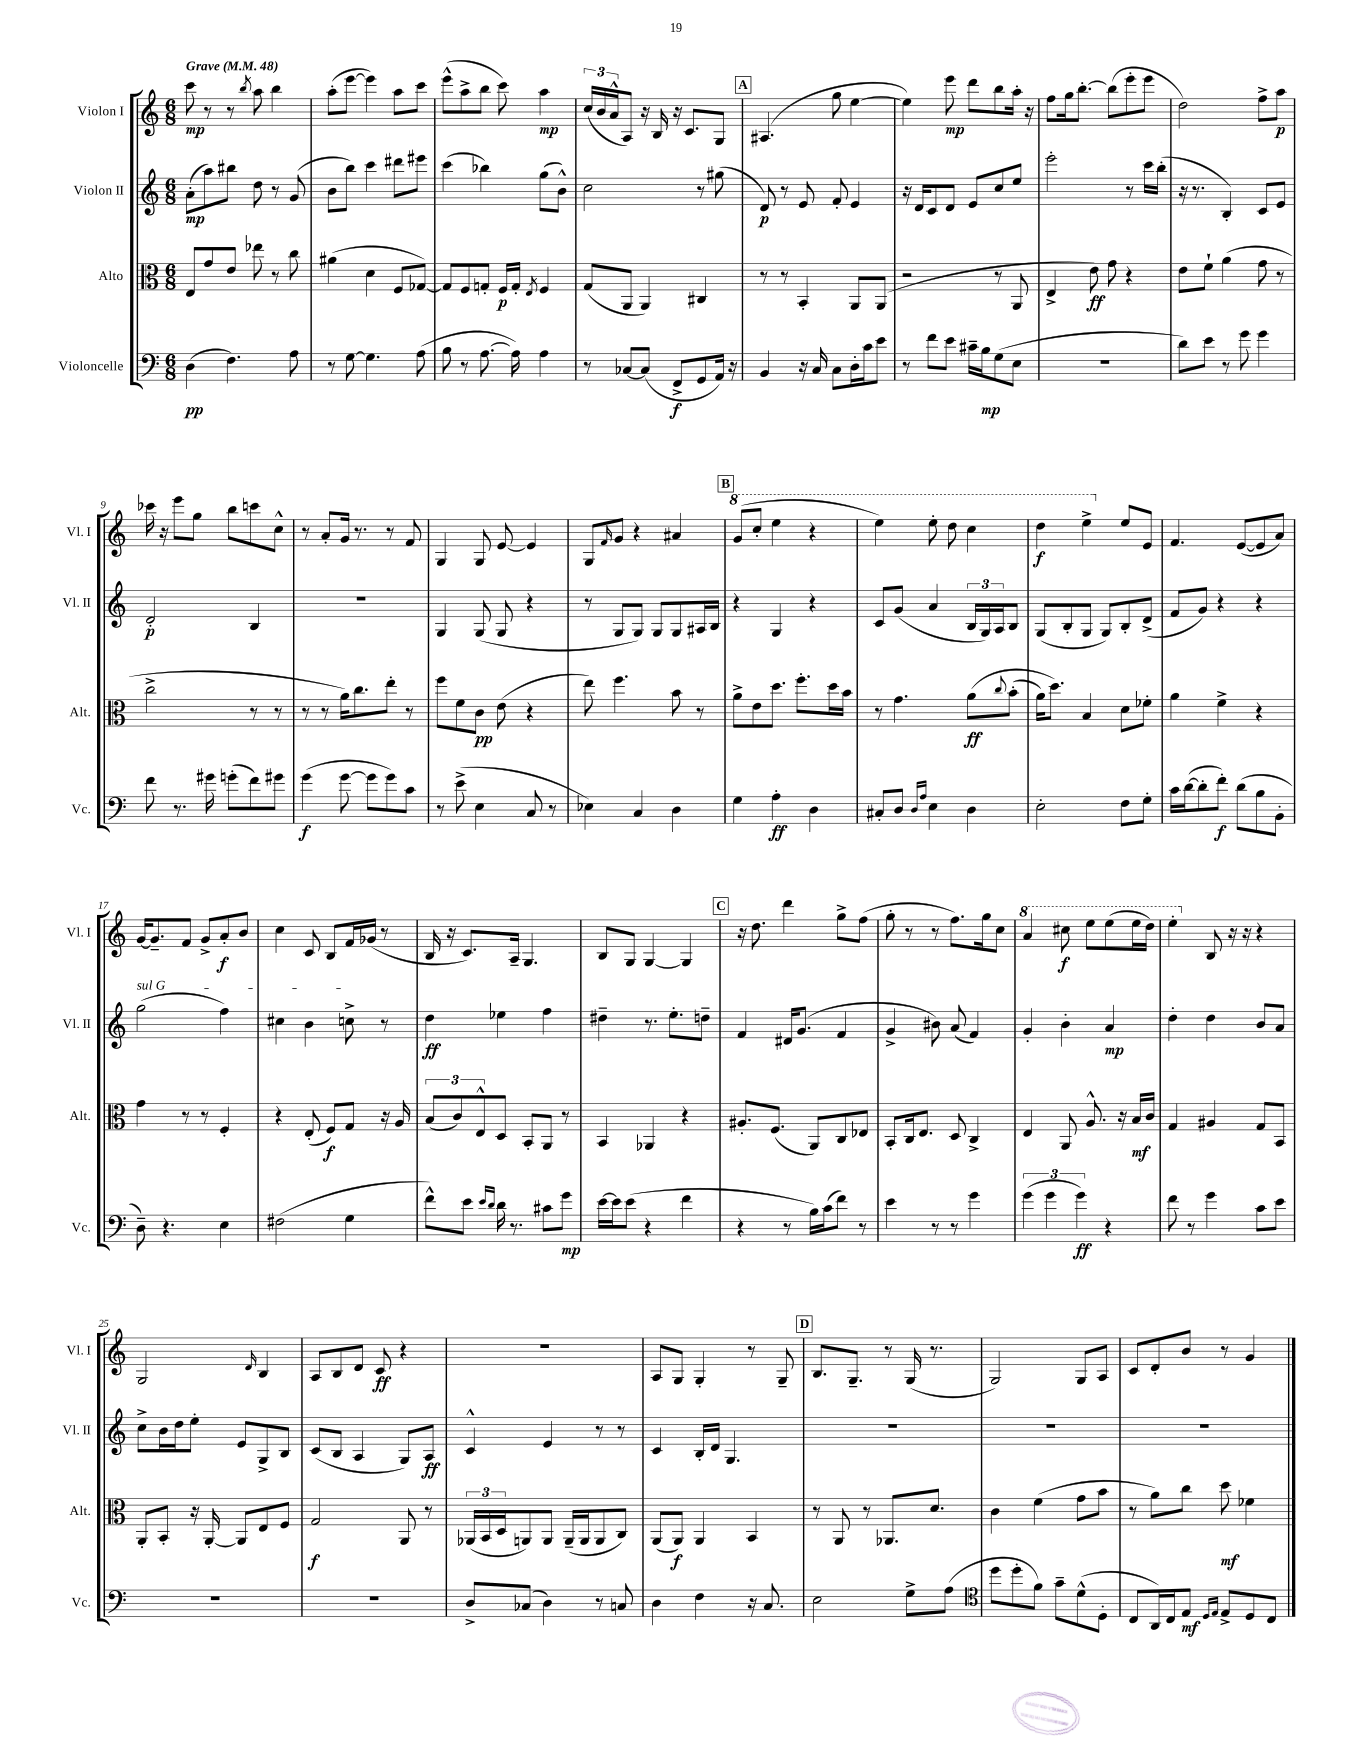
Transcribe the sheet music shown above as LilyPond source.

<<
\new StaffGroup <<
\new Staff = "s0" \with { instrumentName = "Violon I" shortInstrumentName = "Vl. I" } {
    \clef treble \key c \major \numericTimeSignature \time 6/8 \tempo "Grave" 4 = 48
    c'''8\mp r8 r8 \acciaccatura { b''8 } a''8 b''4 |
    a''8-.( e'''8~ e'''4) a''8 c'''8 |
    e'''8-^( a''8-> b''8 c'''8) a''4\mp |
    \tuplet 3/2 { c''16( b'16 a'16-^ } a8) r16 b16 r16 c'8. g8 |
    \mark \markup { \box "A" } ais4.( g''8 e''4~ |
    e''4) e'''8\mp d'''8 b''8 a''16-. r16 |
    f''8 g''16 b''8.~-. b''8( e'''8-. e'''8 |
    d''2) f''8-> a''8\p |
    ces'''16 r16 e'''8 g''8 b''8 c'''8 c''8-^ |
    r8 a'8-. g'16 r8. r8 f'8 |
    g4 g8 e'8~ e'4 |
    g8 \grace { f'16 } g'8 r4 ais'4 |
    \mark \markup { \box "B" } \ottava #1 g''8( c'''8-. e'''4 r4 |
    e'''4) e'''8-. d'''8 c'''4 |
    d'''4\f e'''4-> \ottava #0 e''8 e'8 |
    f'4. e'8~( e'8 a'8) |
    g'16~ g'8.-- f'8 g'8-> a'8-.\f b'8 |
    c''4 c'8 b8 f'16 ges'16( r8 |
    b16 r16 c'8.) a16-- g4. |
    b8 g8 g4~ g4 |
    \mark \markup { \box "C" } r16 d''8. d'''4 g''8-> f''8( |
    g''8-. r8 r8 f''8.) g''16 c''8 |
    \ottava #1 a''4 cis'''8\f e'''8 e'''8( e'''16 d'''16) |
    e'''4-. \ottava #0 b8 r16 r16 r4 |
    g2 \grace { d'16 } b4 |
    a8 b8 d'8 c'8\ff r4 |
    R2. |
    a8 g8 g4-. r8 g8-- |
    \mark \markup { \box "D" } b8. g8.-- r8 g16( r8. |
    g2) g8 a8 |
    c'8 d'8-. b'8 r8 g'4 \bar "|." |
}
\new Staff = "s1" \with { instrumentName = "Violon II" shortInstrumentName = "Vl. II" } {
    \clef treble \key c \major \numericTimeSignature \time 6/8
    a'8-.\mp( a''8) bis''8 d''8 r8 g'8( |
    b'8 b''8) c'''4 dis'''8 eis'''8 |
    c'''4( bes''4) g''8( b'8-^) |
    c''2 r8 gis''8( |
    \mark \markup { \box "A" } d'8\p) r8 e'8 f'8-. e'4 |
    r16 d'16 c'8 d'8 e'8 c''8 e''8 |
    e'''2-. r8 c'''16 b''16-.( |
    r16 r8. b4-.) c'8 e'8 |
    d'2-.\p b4 |
    R2. |
    g4 g8( g8 r4 |
    r8 g8 g8) g8 g8 ais16 b16 |
    \mark \markup { \box "B" } r4 g4 r4 |
    c'8 g'8( a'4 \tuplet 3/2 { b16 g16) a16 } b8 |
    g8( b8-. g8 g8) b8-. d'8->( |
    f'8 g'8) r4 r4 |
    \once \override TextSpanner.bound-details.left.text = \markup { \italic "sul G" } g''2\startTextSpan( f''4) |
    cis''4 b'4 c''8->\stopTextSpan r8 |
    d''4\ff ees''4 f''4 |
    dis''4-- r8. e''8.-. d''8-- |
    \mark \markup { \box "C" } f'4 dis'16 g'8.( f'4 |
    g'4-> bis'8) a'8( f'4) |
    g'4-. b'4-. a'4\mp |
    d''4-. d''4 b'8 a'8 |
    c''8-> b'16 d''16 e''8-. e'8 g8-> b8 |
    c'8( b8 a4 g8) a8\ff |
    c'4-^ e'4 r8 r8 |
    c'4 b16-. d'16 g4. |
    \mark \markup { \box "D" } R2. |
    R2. |
    R2. \bar "|." |
}
\new Staff = "s2" \with { instrumentName = "Alto" shortInstrumentName = "Alt." } {
    \clef alto \key c \major \numericTimeSignature \time 6/8
    e8 g'8 e'8 ees''8 r8 c''8 |
    ais'4( d'4 f8 ges8~) |
    ges8 f8 g8-. f16\p g16-. \acciaccatura { e8 } f4 |
    g8( a,8 a,4) cis4 |
    \mark \markup { \box "A" } r8 r8 b,4-. a,8 a,8( |
    r2 r8 a,8 |
    e4-> e'8\ff) g'8 r4 |
    e'8 f'8-! a'4( g'8 r8 |
    c''2-> r8 r8 |
    r8 r8 a'16) c''8. e''8-. r8 |
    f''8 f'8 c'8\pp e'8( r4 |
    e''8) f''4. b'8 r8 |
    \mark \markup { \box "B" } a'8-> e'8 d''8. f''8.-. d''16 b'16 |
    r8 g'4. a'8\ff\( \appoggiatura { c''8 } b'8-.( |
    a'16) d''8.\) b4 d'8 fes'8-. |
    a'4 f'4-> r4 |
    g'4 r8 r8 f4-. |
    r4 e8-.( f8\f) g8 r16 a16 |
    \tuplet 3/2 { b8( c'8) e8-^ } d8 b,8-. a,8 r8 |
    b,4 aes,4 r4 |
    \mark \markup { \box "C" } ais8.-. f8.( a,8) c8 ees8 |
    b,8-. c16 e8. d8 c4-> |
    e4 a,8 a8.-^ r16 b16\mf c'16 |
    g4 ais4 g8 b,8 |
    a,8-. b,8-. r16 a,16~-. a,8 e8 f8 |
    g2\f a,8 r8 |
    \tuplet 3/2 { aes,16( b,16 d16 } a,8) a,8 a,16--( a,16 a,8 c8) |
    a,8( a,8\f) a,4 b,4 |
    \mark \markup { \box "D" } r8 a,8 r8 aes,8. d'8. |
    c'4 f'4( g'8 b'8 |
    r8 a'8) c''8 d''8\mf fes'4 \bar "|." |
}
\new Staff = "s3" \with { instrumentName = "Violoncelle" shortInstrumentName = "Vc." } {
    \clef bass \key c \major \numericTimeSignature \time 6/8
    d4\pp( f4.) a8 |
    r8 g8~ g4. a8( |
    b8 r8 a8.~ a16) a4 |
    r8 ces8~ ces8( f,8->\f g,8 a,16) r16 |
    \mark \markup { \box "A" } b,4 r16 c16 c8 d16-. c'16 e'8 |
    r8 f'8 e'8 cis'16-- b16\mp g8( e8 |
    R2. |
    d'8) e'8 r8 g'8 g'4 |
    f'8 r8. gis'16 g'8-.( f'8) gis'8 |
    g'4\f( g'8~ g'8 g'8) c'8 |
    r8 e'8->( e4 c8 r8 |
    ees4) c4 d4 |
    \mark \markup { \box "B" } g4 a4-.\ff d4 |
    cis8-. d8 \grace { d16 a16 } e4 d4 |
    e2-. f8 g8-. |
    c'16 d'16~( d'8-. f'8-.\f) d'8( b8 b,8-. |
    d8--) r4. e4 |
    fis2( g4 |
    f'8-^) e'8 \grace { e'16 d'16 } d'16 r8. cis'8 g'8\mp |
    e'16~ e'16 e'8( r4 f'4 |
    \mark \markup { \box "C" } r4 r8 b16) c'16( f'8) r8 |
    e'4 r8 r8 g'4 |
    \tuplet 3/2 { g'4( g'4 g'4\ff) } r4 |
    f'8 r8 g'4 c'8 e'8 |
    R2. |
    R2. |
    d8-> ces8( d4) r8 c8 |
    d4 f4 r16 c8. |
    \mark \markup { \box "D" } e2 g8-> a8( |
    \clef tenor d''8 d''8-. f'8) g'8-- d'8-^( d8-. |
    c8 a,16) c16 e8\mf \grace { d16 e16 } e8-> d8 c8 \bar "|." |
}
>>
>>
